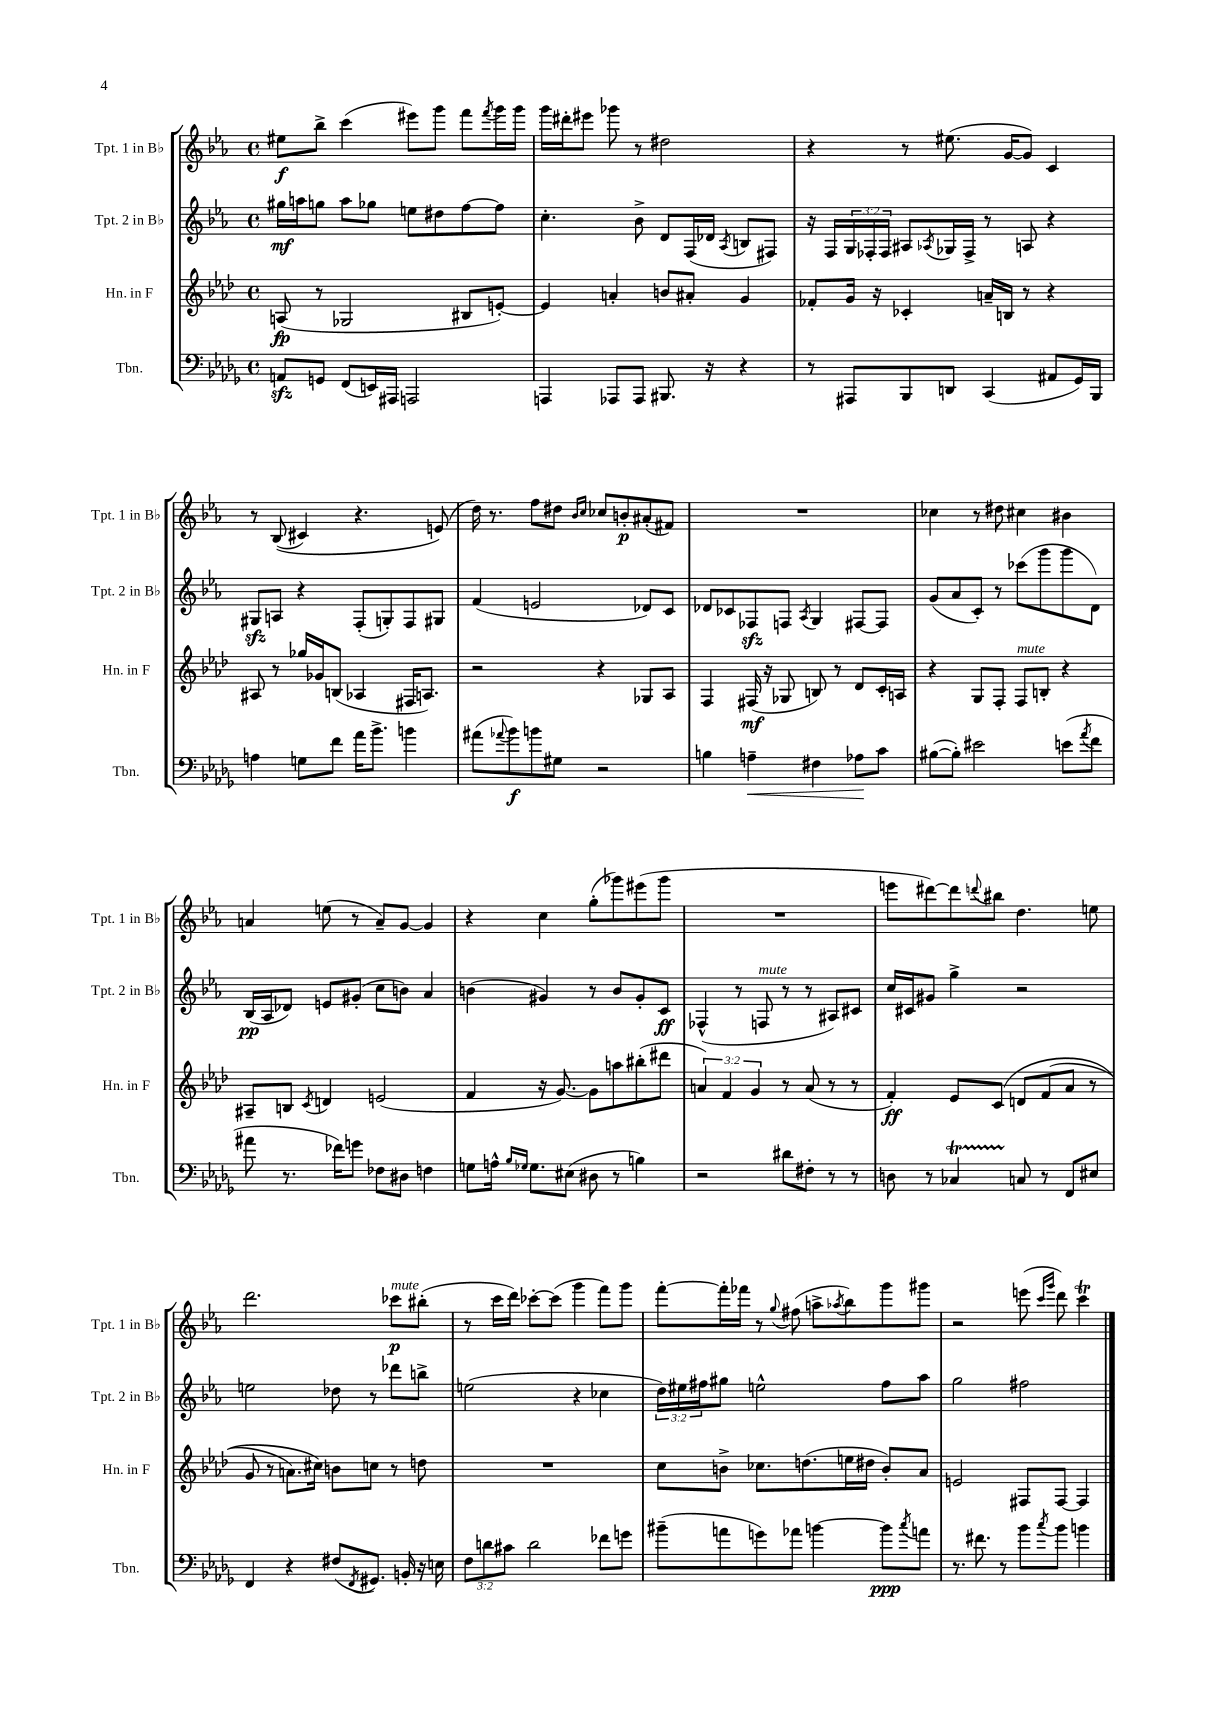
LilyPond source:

<<
\new StaffGroup <<
\new Staff = "s0" \with { instrumentName = "Tpt. 1 in Bb" shortInstrumentName = "Tpt. 1 in Bb" } {
    \clef treble \key ees \major \defaultTimeSignature \time 4/4
    eis''8\f bes''8-> c'''4( eis'''8) g'''8 f'''8 \acciaccatura { f'''8 } g'''16 g'''16 |
    g'''16 dis'''16-. eis'''8 ges'''8 r8 dis''2 |
    r4 r8 eis''8.( g'16~ g'8) c'4 |
    r8 bes8(\( cis'4) r4. e'8(\) |
    d''16) r8. f''8 dis''8 \grace { bes'16 c''16 } ces''8 b'8-.\p ais'8-.( fis'8) |
    R1 |
    ces''4 r8 dis''8 cis''4 bis'4 |
    a'4 e''8( r8 a'8--) g'8~ g'4 |
    r4 c''4 g''8-.( ges'''8) eis'''8( ges'''8 |
    R1 |
    e'''8 dis'''8~) dis'''8 \appoggiatura { d'''8 } bis''8 d''4. e''8 |
    d'''2. ces'''8\p^\markup { \italic "mute" } bis''8-.( |
    r8 c'''16 d'''16) ces'''8~-. ces'''8( g'''4 f'''8) g'''8 |
    f'''8~-. f'''16-. fes'''16 r8 \appoggiatura { g''8 } fis''8( a''8-> \acciaccatura { aes''8 } bes''8) g'''8 gis'''8 |
    r2 e'''8( \grace { c'''16 g'''16 } d'''8) c'''4\trill \bar "|." |
}
\new Staff = "s1" \with { instrumentName = "Tpt. 2 in Bb" shortInstrumentName = "Tpt. 2 in Bb" } {
    \clef treble \key ees \major \defaultTimeSignature \time 4/4 \override Staff.TupletNumber.text = #tuplet-number::calc-fraction-text
    gis''16\mf a''16 g''8 a''8 ges''8 e''8 dis''8 f''8~ f''8 |
    c''4.-. bes'8-> d'8 f16( des'16 \acciaccatura { aes8 } b8 fis8) |
    r16 f16 \tuplet 3/2 { g16 fes16-. fes16 } ais8 \acciaccatura { aes8 } ges16 fes16-> r8 a8 r4 |
    gis8\sfz a8 r4 f8-.( g8-.) f8 gis8 |
    f'4( e'2 des'8) c'8 |
    des'8 ces'8 fes8\sfz f8 \acciaccatura { aes8 } g4 fis8~ fis8 |
    g'8( aes'8 c'8-.) r8 ces'''8( g'''8 g'''8 d'8) |
    bes16\pp( aes16 des'8) e'8 gis'8-.( c''8 b'8) aes'4 |
    b'4( gis'4) r8 b'8 gis'8-. c'8\ff |
    fes4-^( r8 f8^\markup { \italic "mute" } r8 r8 ais8) cis'8 |
    c''16 cis'16 gis'8 g''4-> r2 |
    e''2 des''8 r8 des'''8 b''8-> |
    e''2( r4 ces''4 |
    \tuplet 3/2 { d''16) eis''16 fis''16 } gis''8 e''2-^ fis''8 aes''8 |
    g''2 fis''2 \bar "|." |
}
\new Staff = "s2" \with { instrumentName = "Hn. in F" shortInstrumentName = "Hn. in F" } {
    \clef treble \key aes \major \defaultTimeSignature \time 4/4 \override Staff.TupletNumber.text = #tuplet-number::calc-fraction-text
    a8\fp( r8 ges2 bis8 e'8~-.) |
    e'4 a'4-. b'8 ais'8-. g'4 |
    fes'8-. g'16 r16 ces'4-. a'16-- b16 r8 r4 |
    ais8 r8 ges''16 ges'16 b8( aes4 fis16 a8.) |
    r2 r4 ges8 aes8 |
    f4 fis16\mf( r16 ges8 b8) r8 des'8 c'16-. a16 |
    r4 g8 f8-. f8^\markup { \italic "mute" } b8-. r4 |
    ais8-- b8 \acciaccatura { c'8 } d'4 e'2( |
    f'4 r16 g'8.~) g'8 a''8 bis''8-.( dis'''8 |
    \tuplet 3/2 { a'4) f'4 g'4 } r8 a'8( r8 r8 |
    f'4-.\ff) ees'8 c'8\( d'8 f'8( aes'8 r8 |
    g'8 r8 a'8.) cis''16\) b'8 c''8 r8 d''8 |
    R1 |
    c''8 b'8-> ces''8. d''8.( e''16 dis''16 b'8-.) aes'8 |
    e'2 fis8 fis8~ fis4 \bar "|." |
}
\new Staff = "s3" \with { instrumentName = "Tbn." shortInstrumentName = "Tbn." } {
    \clef bass \key des \major \defaultTimeSignature \time 4/4 \override Staff.TupletNumber.text = #tuplet-number::calc-fraction-text
    a,8\sfz g,8 f,8( e,16) ais,,16 a,,2 |
    a,,4 aes,,8 aes,,8 bis,,8. r16 r4 |
    r8 ais,,8 bes,,8 d,8 c,4( ais,8 ges,16) bes,,16 |
    a4 g8 f'8 aes'16 bes'8.-> b'4 |
    ais'8( \appoggiatura { aes'8 } bes'8\f) b'8 gis8 r2 |
    b4 a4--\< fis4 aes8\! c'8 |
    bis8~( bis8-.) eis'2 e'8( \acciaccatura { aes'8 } f'8 |
    ais'8 r8. fes'16) g'8 fes8 dis8 f4 |
    g8 a16-^ \grace { bes16 ges16 } ges8. eis8( dis8 r8 b4) |
    r2 dis'8 fis8-. r8 r8 |
    d8 r8 ces4\startTrillSpan c8\stopTrillSpan r8 f,8 eis8 |
    f,4 r4 fis8( \acciaccatura { f,8 } gis,8.) b,16-. r16 e16 |
    \tuplet 3/2 { f8 d'8 cis'8 } d'2 fes'8 g'8 |
    bis'8--( a'8 g'8) aes'8 b'4~ b'8\ppp \acciaccatura { c''8 } a'8 |
    r8. fis'8. r8 bes'8 \acciaccatura { c''8 } bes'8 b'4 \bar "|." |
}
>>
>>
\layout { \context { \Score \remove "Bar_number_engraver" } }
